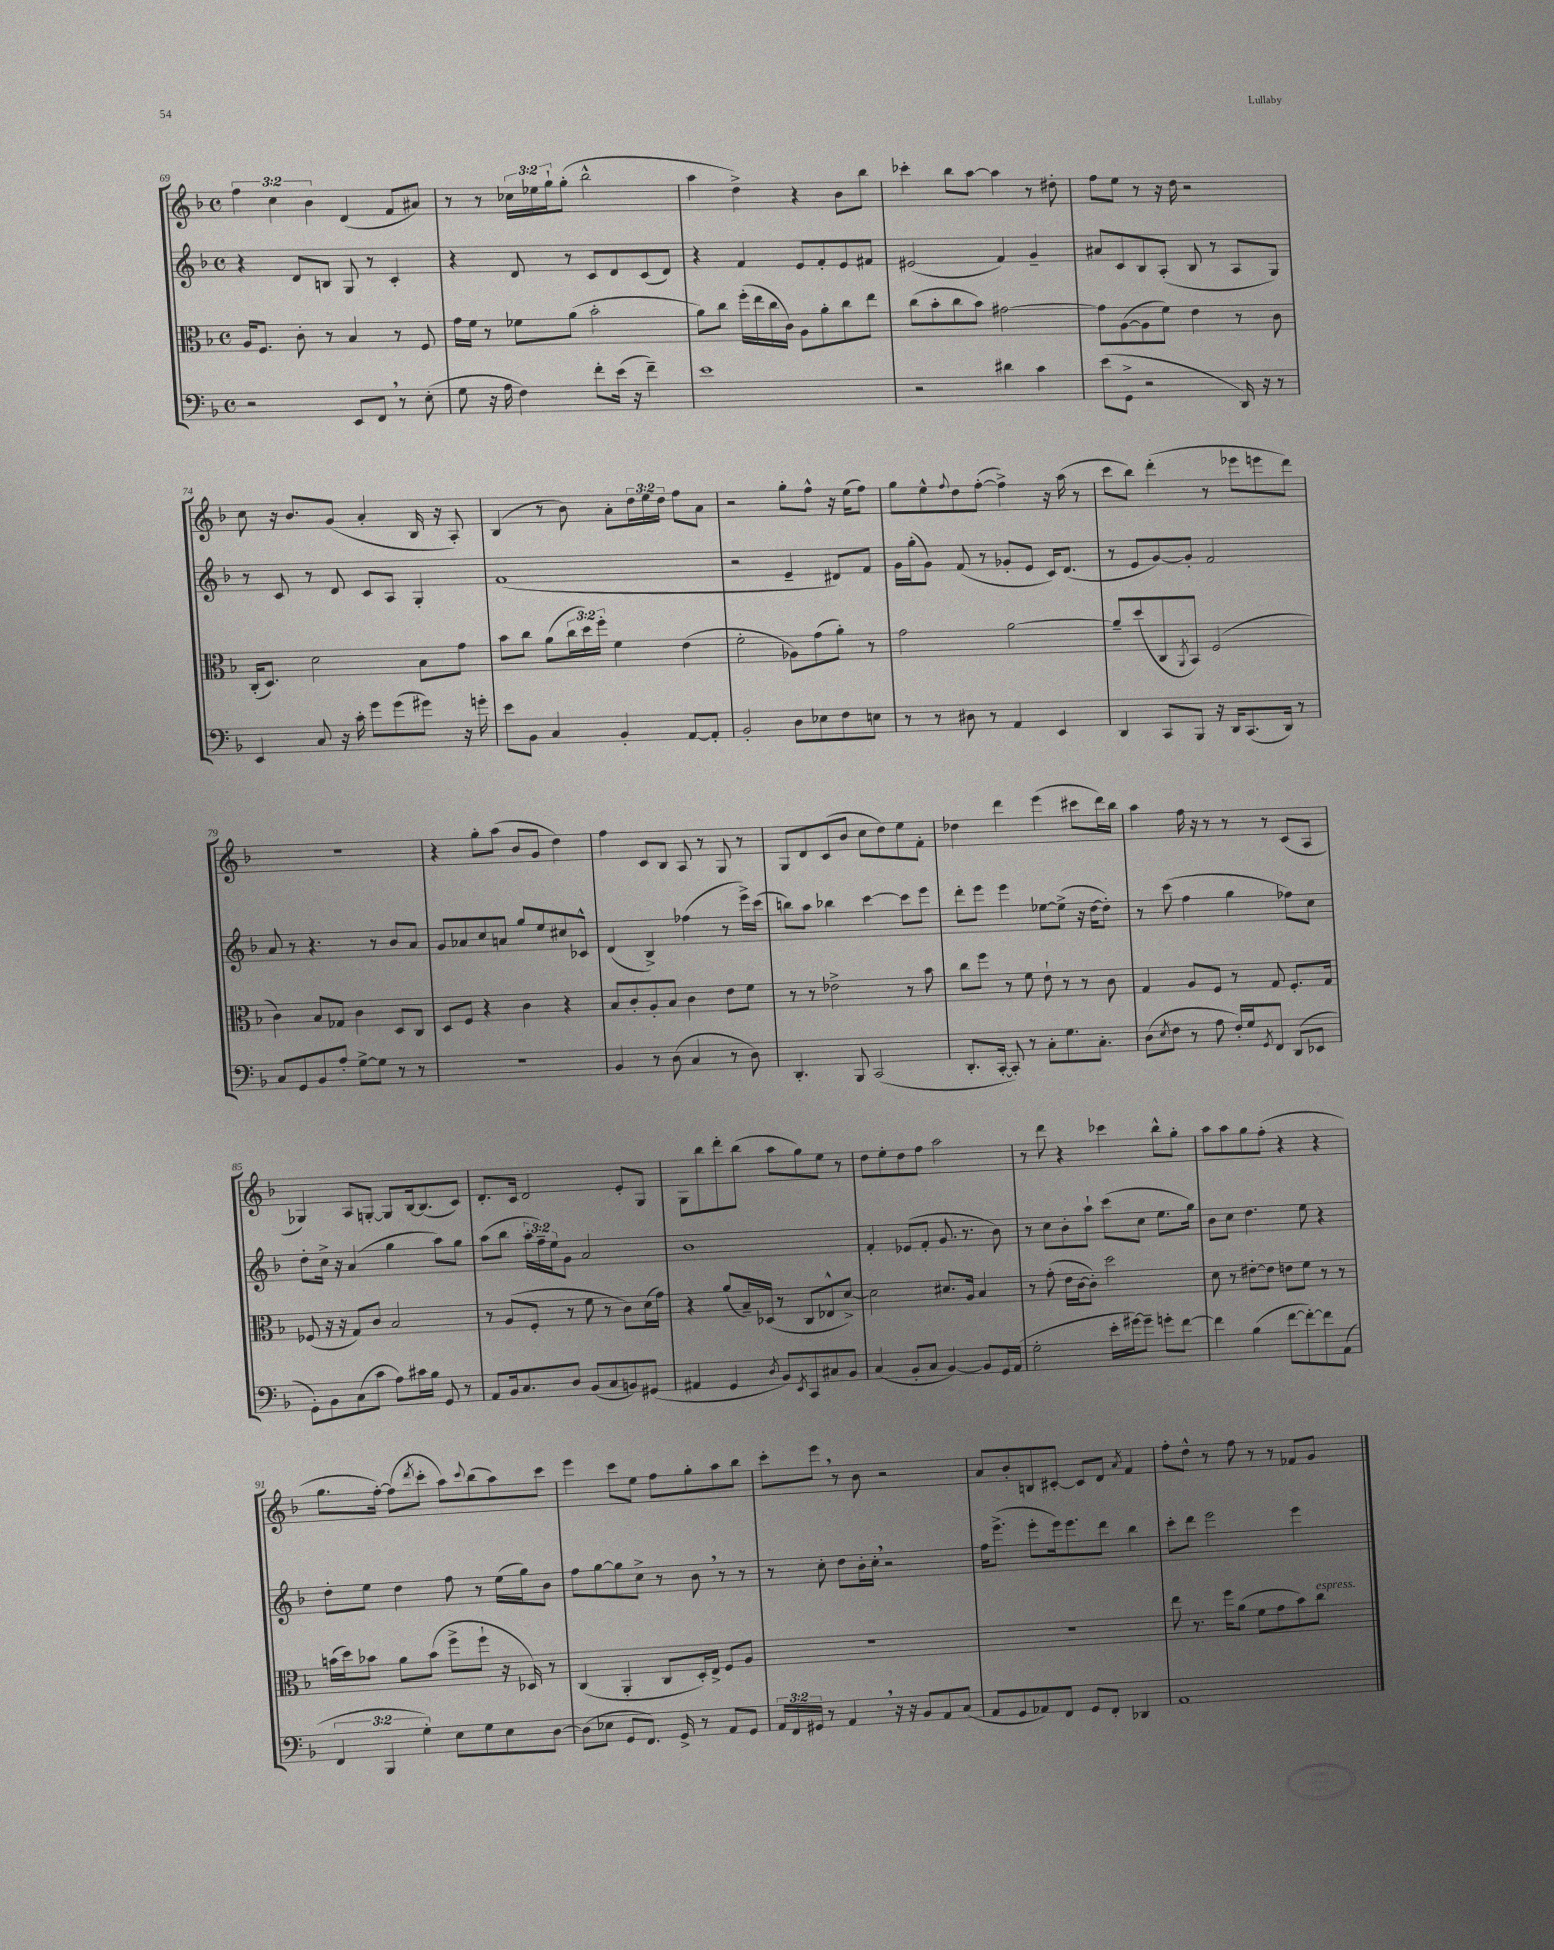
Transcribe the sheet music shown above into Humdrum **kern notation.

**kern	**kern	**kern	**kern
*part4	*part3	*part2	*part1
*staff4	*staff3	*staff2	*staff1
*clefF4	*clefC3	*clefG2	*clefG2
*k[b-]	*k[b-]	*k[b-]	*k[b-]
*M4/4	*M4/4	*M4/4	*M4/4
*met(c)	*met(c)	*met(c)	*met(c)
=69	=69	=69	=69
2r	16A/KL	4r	6ff\
.	8.F/J	.	.
.	.	.	6cc\
.	8c'\	8d/L	.
.	.	.	6b-\
.	8r	8Bn/J	.
8EE/L	4B-/	8G/	(4d/
8FF,/J	.	8r	.
8r	8r	4c'/	8f/L
(8E'\	8F/	.	8a#X/J)
=70	=70	=70	=70
8G\	16g\LL	4r	8r
.	16f\JJ	.	.
16r	8r	.	8r
16A\	.	.	.
4F\)	8f-X\L	8d/	24cc-X\LL
.	.	.	24ee-X\
.	.	.	24gg`\J
.	(8a\J	8r	(8gg'\J
8f'\L	2b-'\	8c/L	2bb-^^\
(16e\Jk	.	8d/	.
16r	.	.	.
4f~\)	.	(8c/	.
.	.	8d/J)	.
=71	=71	=71	=71
1e	8a\L)	4r	4aa\
.	8cc\J	.	.
.	(16ff'\LL	4f/	4dd^\)
.	16ee\	.	.
.	16cc\	.	.
.	16c\JJ)	.	.
.	8A\L	8e/L	4r
.	8a'\	8f'/	.
.	8cc\	8e/	8b-\L
.	8ee\J	8f#X/J	8bb-\J
=72	=72	=72	=72
2r	(8cc\L	(2e#X/	4ccc-X'\
.	8b-'\	.	.
.	8cc\	.	8bb-\L
.	8b-\J)	.	[8aa\J
4d#X\	[2g#X\	4f/)	4aa\]
4c\	.	4g~/	8r
.	.	.	8dd#X'\
=73	=73	=73	=73
(8e\L	8g#\L]	8a#X/L	8ff\L
8GG^\J	([8A\	8c/	8ee\J
2r	8A\]	8B-/	8r
.	8f\J)	(8A'/J	16r
.	.	.	16dd\
.	4e\	8B-/	2r
.	.	8r	.
16DD/)	8r	8A/L	.
16r	.	.	.
8r	8c\	8G/J)	.
!!LO:LB:g=z
=74	=74	=74	=74
4EE/	(16C'/KL	8r	8cc\
.	8.D/J)	.	.
.	.	8c/	16r
.	.	.	8.b-/L
8C/	2d\	8r	.
16r	.	8d/	(8g/J
16c'\	.	.	.
8g\L	.	8c/L	4a'/
(8g\	.	8A/J	.
8g#X\J)	8B-\L	4G'/	16B-/
.	.	.	16r
16r	8g\J	.	8A'/)
16gn'\	.	.	.
=75	=75	=75	=75
8e\L	8b-\L	(1f	(4B-/
8BB-\J	8cc\J	.	.
4C/	(8a\L	.	8r
.	24cc\L	.	8b-\)
.	24dd\)	.	.
.	24ff'\JJ	.	.
4BB-'/	4f\	.	8a'\L
.	.	.	24dd\L
.	.	.	24ee\
.	.	.	24dd\JJ
[8AA/L	(4e\	.	8ff\L
8AA'/J]	.	.	8a\J
=76	=76	=76	=76
2BB-'/	2f'\	2r	2r
8D\L	8A-X\L)	4e~/	8gg'\L
8E-X\	(8g\	.	8ff^^\J
8F\	8a'\J)	8d#X/L)	16r
.	.	.	(16ee\KL
8En\J	8r	8f/J	8ff\J)
=77	=77	=77	=77
8r	2g\	16g\LL	8gg\L
.	.	(16gg'\J	.
8r	.	8g\J)	8ee^^\
.	.	.	8qqff/
8D#X\	.	(8f/	8dd\
8r	.	8r	([8ff'\J
4AA/	[2a\	8g-X'/L	4ff^\])
.	.	8e/J	.
4EE/	.	16c/KL)	16r
.	.	(8.d/J	(16aa\
.	.	.	8r
=78	=78	=78	=78
4DD/	8a~/L]	8r	8ccc\L
.	(8dd/	8e/L	8bb-\J)
8CC/L	8C/	[8g/)	(4ddd'\
.	8qAA/	.	.
8BBB-/J	8BB-/J)	8g'/J]	.
16r	(2F/	2f/	8r
16DD/KL	.	.	.
(8.CC/	.	.	8eee-X\L
.	.	.	8eeen\
16DD/Jk)	.	.	.
8r	.	.	8ddd\J)
!!LO:LB:g=z
=79	=79	=79	=79
8C/L	4c\)	8a/	1r
8GG/	.	8r	.
8BB-/	8B-/L	4.r	.
8A'/J	8G-X/J	.	.
[8G^\L	4c\	.	.
8G\J]	.	8r	.
8r	8D/L	8b-/L	.
8r	8C/J	8a/J	.
=80	=80	=80	=80
1r	8D/L	8g/L	4r
.	8F/J	8a-X/	.
.	4r	8cc/	8gg'\L
.	.	8an/J	(8aa\J
.	4c\	8gg/L	8b-/L
.	.	8ee/	8g/J
.	4r	8cc#X/	4dd\)
.	.	8c-X^^/J	.
=81	=81	=81	=81
4BB-/	8B-/L	(4d/	4ff\
.	8c'/	.	.
8r	8A'/	4B-^/)	8c/L
(8D\	8B-/J	.	8B-/J
4C/	4c\	(4ff-X\	8A/
.	.	.	8r
8r	8e\L	8r	8G/
8D\)	8f\J	16eee^\LL)	8r
.	.	(16ccc\JJ	.
=82	=82	=82	=82
4.DD'/	8r	8bbn\L)	8G/L
.	8r	8aa\J	8d/
.	2e-X^\	4bb-X\	(8c/
8BBB-/	.	.	8b-/J
(2CC/	.	[4ccc\	8cc\L
.	.	.	8dd\)
.	8r	8ccc\L]	8ee\
.	8b-\	8eee\J	8f'\J
=83	=83	=83	=83
8.DD'/L	8cc\L	8ddd'\L	4dd-X\
.	8ff\J	8eee\J	.
[16CC'/Jk	.	.	.
8CC'/])	8r	4eee\	4ddd\
8r	8f\	.	.
8C'\L	8e`\	[8ee-X\L	(4eee\
8.G\	8r	(8ee-^\J]	.
.	8r	16r	8ccc#X\L
8.C'\J	.	[16dd\KL	.
.	8c\	8dd'\J])	16ddd\L)
.	.	.	16bb-\JJ
=84	=84	=84	=84
(8D\L	4G/	8r	4aa\
8qE/	.	.	.
8F\J	.	(8ccc\	.
8r	8A/L	4ff\	16ff\
.	.	.	16r
8A\	8F/J	.	8r
16F'/LL)	8r	4gg\	8r
16G/J	.	.	.
8qGG/	.	.	.
8FF/J	8G/	.	8r
(8DD/L	8.F'/L	8ff-X\L)	(8c/L
8EE-X/J	.	8cc\J	8A/J
.	16G/Jk	.	.
!!LO:LB:g=z
=85	=85	=85	=85
8GG'\L)	(8F-X/	8dd'\L	4G-X/)
8BB-\	16r	16cc^\Jk	.
.	16r	16r	.
(8C\	8G/L)	(4a/	8A/L
8c\J	8c/J	.	[8Gn'/J
8A\L)	2B-/	4gg\	8G/L]
16c#X\L	.	.	[16B-/k
16B-\JJ	.	.	(8.B-/]
8GG/	.	8aa\L)	.
8r	.	8gg\J	8c/J)
=86	=86	=86	=86
8AA/L	8r	(8aa\L	8.d'/L
16BB-/k	(8A/L	8bb-\J	.
8.C/	.	.	16c/Jk
.	8F'/J	24aa'\LL	2d/
.	.	24ff~\)	.
.	.	24ee\J	.
8D/J	8r	8g\J	.
(8BB-/L	8f\	2a/	.
8C/	8r	.	.
8BBn/)	8c\L)	.	8e'/L
(8GG#X/J	(16d\L	.	8G/J
.	16g\JJ)	.	.
=87	=87	=87	=87
4AA#X/	4r	1b-	8G\L
.	.	.	8bb-\
4GG/	(8a/L	.	8ddd'\
.	16B-~/L)	.	(8bb-\J
.	(16D-X/JJ	.	.
8qD/	.	.	.
8BB-/L)	8r	.	8aa\L
8qEE/	.	.	.
8CC/	8C/L	.	8gg\)
8C#X/	8E-X^^/	.	8ee\J
8BB-/J	[8d^/J)	.	8r
=88	=88	=88	=88
(4C/	2d\]	4f'/	8dd\L
.	.	.	8ee'\
8BB-'/L	.	(8e-X/L	8dd\
8C/J	.	8f'/J	8ff\J
[4BB-/)	8.d#X/L	8.g/	2aa\
.	16A/Jk	8.r	.
8BB-/L]	4B-/	.	.
16GG/L	.	8b-\)	.
(16AA/JJ	.	.	.
=89	=89	=89	=89
2G'\	8r	8r	8r
.	(8g'\	8cc\L	8ddd\
.	16e\LL	8b-'\	4r
.	[16c\J	.	.
.	8c'\J])	8aa`\J	.
16e'\LL	2dd\	(8ccc\L	4ccc-X\
[16g#X\J)	.	.	.
8g#~\J]	.	8cc\J	.
8gn'\L	.	8.ee\L	8bb-^^\L
[8f\J	.	.	8gg'\J
.	.	16gg\Jk)	.
=90	=90	=90	=90
4f\]	8d\	8b-\L	8aa\L
.	8r	8cc\J	8aa\
(4B-\	[8e#X'\L	4.dd\	8gg\
.	8e#\J]	.	(8ff'\J
[8f\L	8en\L	.	4r
8f'\_)	8f\J	8ee\	.
8f\]	8r	4r	4r
(8AA\J	8r	.	.
!!LO:LB:g=z
=91	=91	=91	=91
6FF/	(16bn\LL	8dd'\L	8.gg\L
.	16dd\J)	.	.
.	8b-X\J	8ee\J	.
6BBB-/	.	.	.
.	.	.	[16ff'\Jk)
.	8a\L	4dd\	(8ff\L]
6G'\)	.	.	.
.	.	.	8qddd/
.	(8b-\J	.	8ccc'\J
8E\L	8ff^\L	8ff\	8aa\L)
.	.	.	8qqccc/
8G\	8ff`\J	8r	(8bb-\
8E\	16r	(16ee\LL	8aa\)
.	16D-X/)	16gg\J)	.
[8D\J	8r	8b-\J	8ccc\J
=92	=92	=92	=92
(8D\L]	(4C/	8ff\L	4eee\
8E-X\J	.	[8gg\	.
8GG/L	4AA'/	8gg\]	8ccc\L
8.FF/J)	.	8cc^\J	8ee\J
.	8C/L	8r	8ff\L
16GG^/	.	.	.
8r	16D'/L)	8b-,\	8gg'\
.	16E^/JJ	.	.
8AA/L	8F/L	8r	8aa\
8GG/J	8A/J	8r	8bb-\J
=93	=93	=93	=93
24AA/LL	1r	8r	8ccc'\L
24FF/	.	.	.
24GG#X/JJ	.	.	.
8r	.	8cc'\	8eee,\J
4AA,/	.	8dd\L	8r
.	.	16b-'\L	8b-\
.	.	16cc',\JJ	.
16r	.	2r	2r
16r	.	.	.
8BB-/L	.	.	.
8AA/	.	.	.
(8C/J	.	.	.
=94	=94	=94	=94
8AA/L	1r	16ff\KL	8a/L
.	.	(8.eee^\J	.
8GG/	.	.	8b-'/
8AA-X/)	.	8eee'\L	8Bn/
8FF/J	.	16eee\k)	[8c#X'/J
.	.	8.eee\	.
8GG/L	.	.	8c#/L]
8FF'/J	.	8ddd\J	8d/J
.	.	.	8qa/
4DD-X/	.	4bb-\	4f/
=95	=95	=95	=95
1AA	8ee\	8ccc'\L	8ff'\L
.	8.r	8ddd\J	8dd^^\J
.	.	2eee\	8r
.	16ff\KL	.	.
.	(8a\J	.	8ff\
.	8f\L	.	8r
.	8g\	.	8r
.	8b-\)	4eee\	8f-X/L
!	!LO:TX:a:i:t=espress.	!	!
.	8cc\J	.	8g/J
==	==	==	==
*-	*-	*-	*-
